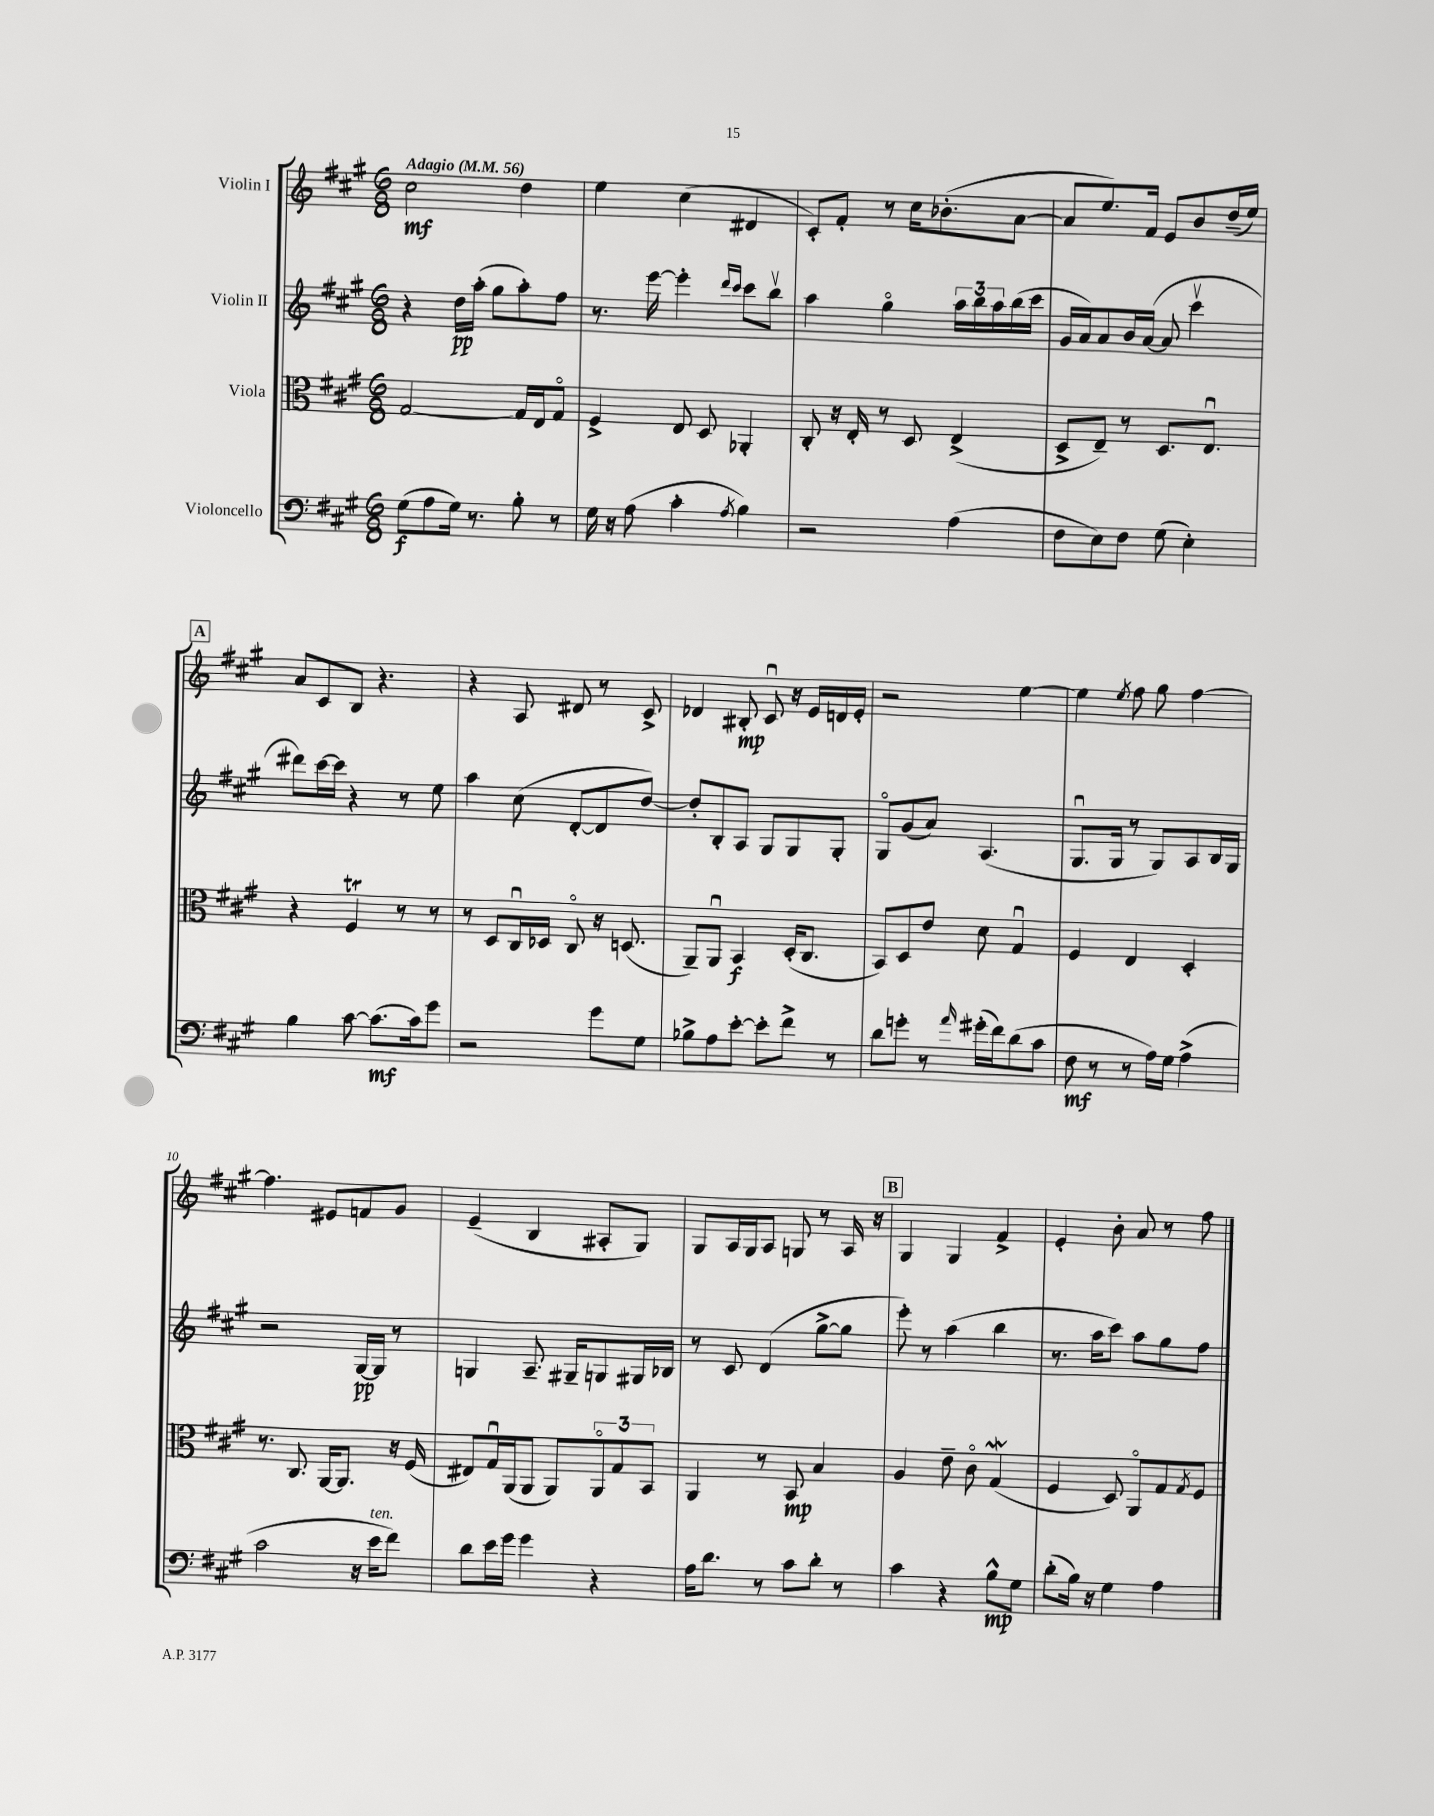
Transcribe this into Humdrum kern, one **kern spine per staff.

**kern	**dynam	**kern	**dynam	**kern	**dynam	**kern	**dynam
*part4	*part4	*part3	*part3	*part2	*part2	*part1	*part1
*staff4	*staff4	*staff3	*staff3	*staff2	*staff2	*staff1	*staff1
*I"Violoncello	*	*I"Viola	*	*I"Violin II	*	*I"Violin I	*
*clefF4	*	*clefC3	*	*clefG2	*	*clefG2	*
*k[f#c#g#]	*	*k[f#c#g#]	*	*k[f#c#g#]	*	*k[f#c#g#]	*
*M6/8	*	*M6/8	*	*M6/8	*	*M6/8	*
*MM56	*	*MM56	*	*MM56	*	*MM56	*
=1	=1	=1	=1	=1	=1	=1	=1
!	!	!	!	!	!	!LO:TX:a:B:t=Adagio	!
(8G#\L	f	[2G#/	.	4r	.	2cc#\	mf
8A\	.	.	.	.	.	.	.
16G#\Jk)	.	.	.	16dd\LL	pp	.	.
8.r	.	.	.	(16aa'\JJ	.	.	.
.	.	.	.	8gg#\L	.	.	.
8B'\	.	16G#/LL]	.	8aa'\)	.	4dd\	.
.	.	16E/J	.	.	.	.	.
8r	.	8G#/J	.	8ff#\J	.	.	.
=2	=2	=2	=2	=2	=2	=2	=2
16G#\	.	4F#^/	.	8.r	.	4ee\	.
16r	.	.	.	.	.	.	.
(8A\	.	.	.	.	.	.	.
.	.	.	.	[16eee\	.	.	.
4c#'\	.	8E/	.	4eee'\]	.	(4cc#\	.
.	.	8D/	.	.	.	.	.
.	.	.	.	16qqddd/LL	.	.	.
8qA/	.	.	.	16qqccc#/JJ	.	.	.
4B\)	.	4AA-X'/	.	8ccc#\L	.	4d#X/	.
.	.	.	.	8bbv\J	.	.	.
=3	=3	=3	=3	=3	=3	=3	=3
2r	.	8C#'/	.	4aa\	.	8c#'/L)	.
.	.	16r	.	.	.	8f#'/J	.
.	.	16E'/	.	.	.	.	.
.	.	8r	.	4gg#\	.	8r	.
.	.	8D/	.	.	.	16cc#\KL	.
.	.	.	.	.	.	(8.b-X'\	.
(4A\	.	(4E^/	.	24aa\LL	.	.	.
.	.	.	.	24bb\	.	.	.
.	.	.	.	24aa\	.	.	.
.	.	.	.	(16bb\	.	[8a\J	.
.	.	.	.	16ccc#\JJ	.	.	.
=4	=4	=4	=4	=4	=4	=4	=4
8F#\L	.	8D^/L	.	16g#/LL	.	8a/L]	.
.	.	.	.	16a/J)	.	.	.
8E\)	.	8E~/J)	.	8a/	.	8.ee/)	.
8F#\J	.	8r	.	16b/L	.	.	.
.	.	.	.	([16a/JJ	.	16f#/Jk	.
(8G#\	.	8.D/L	.	8a/]	.	8e/L	.
4E'\)	.	.	.	4ccc#v\	.	8b/	.
.	.	8.Eu/J	.	.	.	.	.
.	.	.	.	.	.	(16dd~/L	.
.	.	.	.	.	.	16ee/JJ)	.
!!LO:LB:g=z
!!LO:REH:place=s1:t=A
=5	=5	=5	=5	=5	=5	=5	=5
4B\	.	4r	.	8ddd#X\L)	.	8a/L	.
.	.	.	.	[16ccc#\L	.	8c#/	.
.	.	.	.	16ccc#\JJ]	.	.	.
[8c#\	.	4F#T/	.	4r	.	8B/J	.
(8.c#\L]	mf	.	.	.	.	4.r	.
.	.	8r	.	8r	.	.	.
16c#\k)	.	.	.	.	.	.	.
8g#\J	.	8r	.	8ee\	.	.	.
=6	=6	=6	=6	=6	=6	=6	=6
2r	.	8r	.	4aa\	.	4r	.
.	.	8D/L	.	.	.	.	.
.	.	16C#u/L	.	(8cc#\	.	8A/	.
.	.	16D-X/JJ	.	.	.	.	.
.	.	8C#/	.	[8d'/L	.	8d#X/	.
8g#\L	.	16r	.	8d/]	.	8r	.
.	.	(8.Dn/	.	.	.	.	.
8G#\J	.	.	.	[8dd/J)	.	8c#^/	.
=7	=7	=7	=7	=7	=7	=7	=7
8B-X^\L	.	8AA~/L)	.	8dd'/L]	.	4d-X/	.
8A\	.	8AAu/J	.	8B'/	.	.	.
[8e'\J	.	4BB/	f	8A/J	.	8B#X'/	mp
8e'\L]	.	.	.	8G#/L	.	8c#u/	.
8f#^\J	.	(16D'/KL	.	8G#/	.	16r	.
.	.	8.C#/J	.	.	.	16e/LL	.
8r	.	.	.	8G#'/J	.	16dn/	.
.	.	.	.	.	.	16e'/JJ	.
=8	=8	=8	=8	=8	=8	=8	=8
8d\L	.	8BB/L)	.	8G#/L	.	2r	.
8gn'\J	.	8D/	.	(8g#/	.	.	.
8r	.	8e/J	.	8a/J)	.	.	.
16qqa/	.	.	.	.	.	.	.
(16g#X'\LL	.	8d\	.	(4.A/	.	.	.
16f#\J)	.	.	.	.	.	.	.
(8d\	.	4G#u/	.	.	.	[4ee\	.
8c#\J	.	.	.	.	.	.	.
=9	=9	=9	=9	=9	=9	=9	=9
8F#\	mf	4F#/	.	8.G#u/L	.	4ee\]	.
8r	.	.	.	.	.	.	.
.	.	.	.	16G#/Jk	.	.	.
.	.	.	.	.	.	8qee/	.
8r	.	4E/	.	8r	.	8ff#\	.
16A\LL)	.	.	.	8G#/L)	.	8gg#\	.
16G#\JJ	.	.	.	.	.	.	.
(4A^\	.	4D'/	.	8A/	.	[4ff#\	.
.	.	.	.	16B/L	.	.	.
.	.	.	.	16G#/JJ	.	.	.
!!LO:LB:g=z
=10	=10	=10	=10	=10	=10	=10	=10
2c#\	.	8.r	.	2r	.	4.ff#\]	.
.	.	8.C#/	.	.	.	.	.
.	.	[16AA/KL	.	.	.	8e#X/L	.
.	.	8.AA/J]	.	.	.	.	.
16r	.	.	.	[16G#/LL	pp	8fn/	.
!LO:TX:a:i:t=ten.	!	!	!	!	!	!	!
16e\KL	.	.	.	16G#/JJ]	.	.	.
8f#\J)	.	16r	.	8r	.	8g#/J	.
.	.	(16F#/	.	.	.	.	.
=11	=11	=11	=11	=11	=11	=11	=11
8d\L	.	8E#X/L)	.	4Gn/	.	(4e~/	.
16e\L	.	16G#u/L	.	.	.	.	.
16g#\JJ	.	(16AA/J	.	.	.	.	.
4g#\	.	8AA/J	.	8.A~/	.	4B/	.
.	.	8AA/L)	.	.	.	.	.
.	.	.	.	16G#X~/KL	.	.	.
4r	.	12AA/	.	8Gn/	.	8A#X'/L	.
.	.	12G#/	.	.	.	.	.
.	.	.	.	16G#X/L	.	8G#/J)	.
.	.	12BB/J	.	.	.	.	.
.	.	.	.	16B-X/JJ	.	.	.
=12	=12	=12	=12	=12	=12	=12	=12
16A\KL	.	4AA/	.	8r	.	8G#/L	.
8.d\J	.	.	.	.	.	.	.
.	.	.	.	8c#/	.	16A/L	.
.	.	.	.	.	.	16G#/J	.
8r	.	8r	.	(4d/	.	8A/J	.
8c#\L	.	8BB/	mp	.	.	8Gn/	.
8d'\J	.	4B/	.	[8gg#^\L	.	8r	.
8r	.	.	.	8gg#\J]	.	16A/	.
.	.	.	.	.	.	16r	.
!!LO:REH:place=s1:t=B
=13	=13	=13	=13	=13	=13	=13	=13
4c#\	.	4A/	.	8eee'\)	.	4G#/	.
.	.	.	.	8r	.	.	.
4r	.	8e~\	.	(4aa\	.	4G#/	.
.	.	8c#\	.	.	.	.	.
8B^^\L	mp	(4G#W/	.	4bb\	.	4f#^/	.
8G#\J	.	.	.	.	.	.	.
=14	=14	=14	=14	=14	=14	=14	=14
(8d'\L	.	4F#/	.	8.r	.	4e'/	.
16B\Jk)	.	.	.	.	.	.	.
16r	.	.	.	16aa\KL	.	.	.
4G#\	.	8D/)	.	8ccc#\J)	.	8b'\	.
.	.	8AA/L	.	8aa\L	.	8a/	.
4A\	.	8G#/	.	8gg#\	.	8r	.
.	.	8qG#/	.	.	.	.	.
.	.	8F#/J	.	8ff#\J	.	8ff#\	.
==	==	==	==	==	==	==	==
*-	*-	*-	*-	*-	*-	*-	*-
